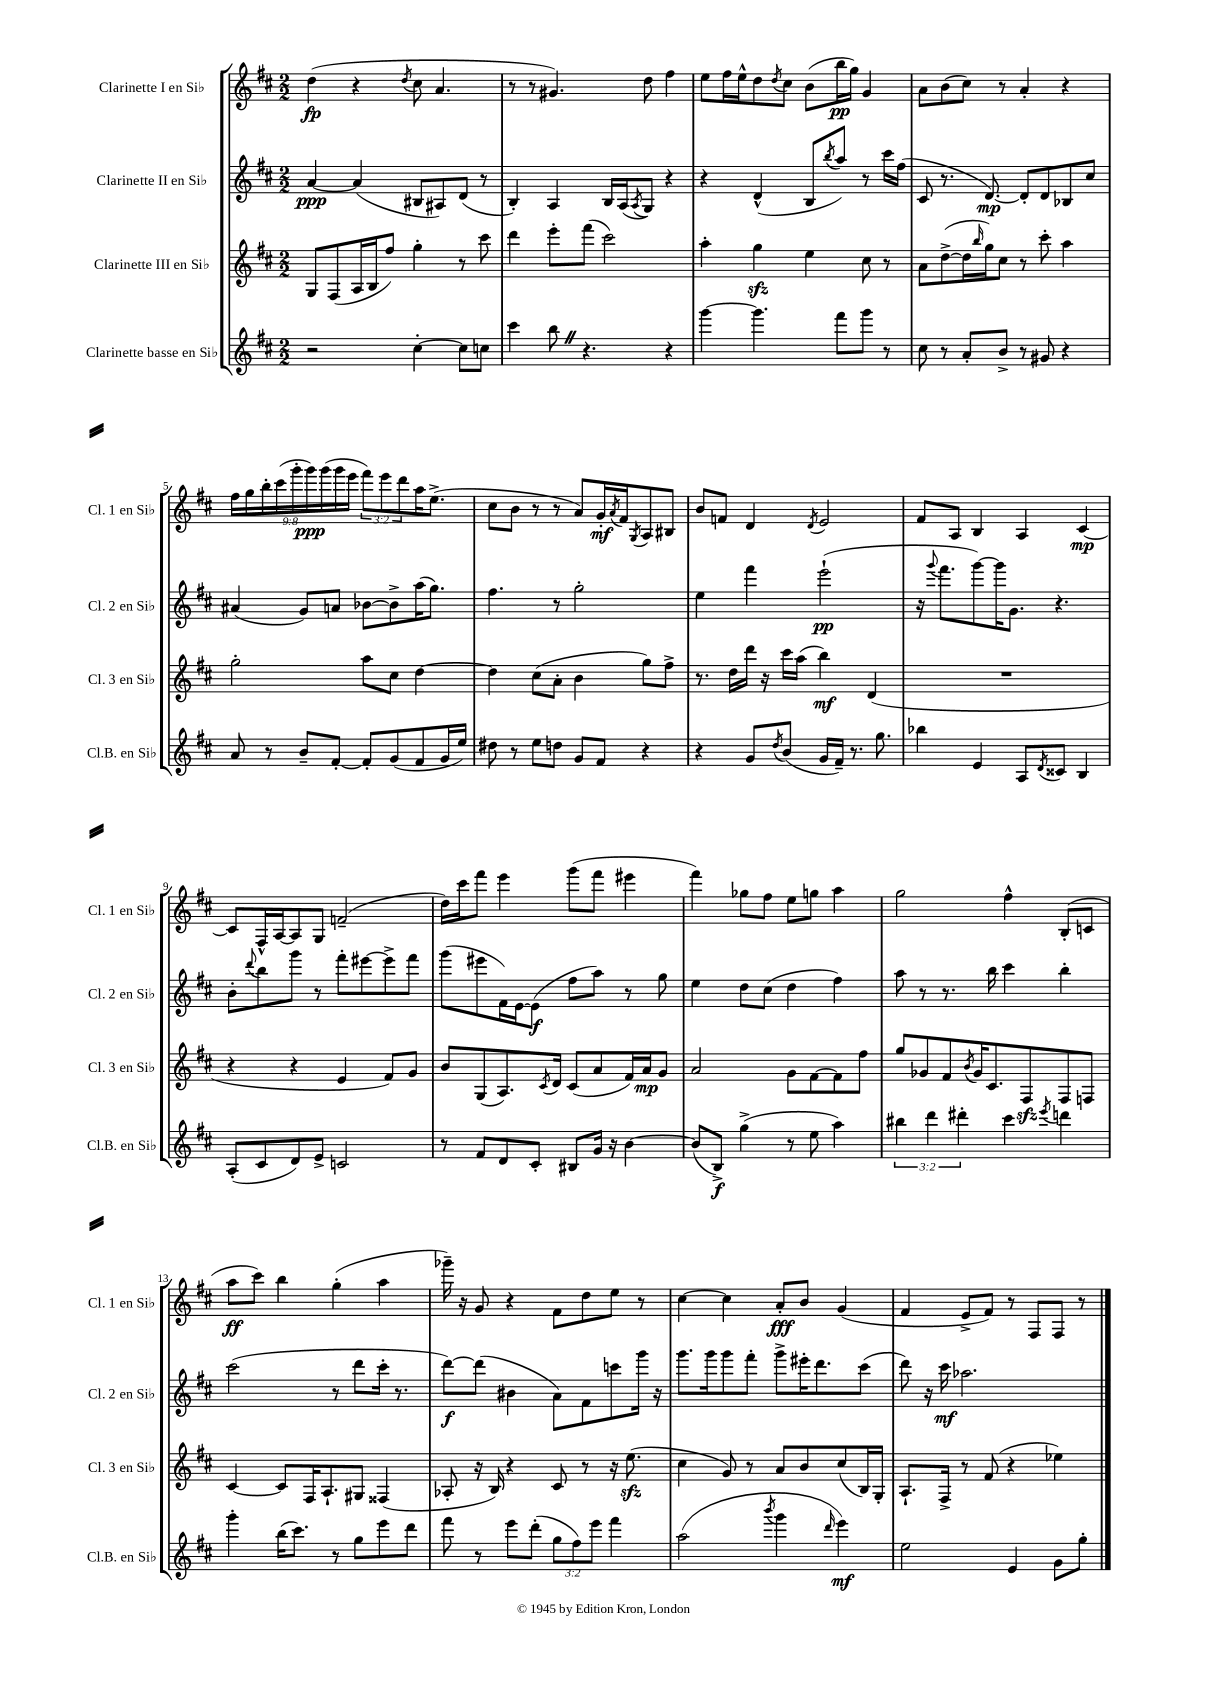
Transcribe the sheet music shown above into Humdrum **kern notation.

**kern	**dynam	**kern	**dynam	**kern	**dynam	**kern	**dynam
*part4	*part4	*part3	*part3	*part2	*part2	*part1	*part1
*staff4	*staff4	*staff3	*staff3	*staff2	*staff2	*staff1	*staff1
*I"Clarinette basse en Si♭	*	*I"Clarinette III en Si♭	*	*I"Clarinette II en Si♭	*	*I"Clarinette I en Si♭	*
*I'Cl.B. en Si♭	*	*I'Cl. 3 en Si♭	*	*I'Cl. 2 en Si♭	*	*I'Cl. 1 en Si♭	*
*clefG2	*	*clefG2	*	*clefG2	*	*clefG2	*
*k[f#c#]	*	*k[f#c#]	*	*k[f#c#]	*	*k[f#c#]	*
*M2/2	*	*M2/2	*	*M2/2	*	*M2/2	*
=1	=1	=1	=1	=1	=1	=1	=1
2r	.	8G/L	.	[4a/	ppp	(4dd\	fp
.	.	(8F#/	.	.	.	.	.
.	.	16A/L	.	(4a/]	.	4r	.
.	.	16B/J	.	.	.	.	.
.	.	8ff#/J)	.	.	.	.	.
.	.	.	.	.	.	8qdd/	.
[4cc#'\	.	4gg'\	.	8B#X/L	.	8cc#\	.
.	.	.	.	8A#X/)	.	4.a/	.
8cc#\L]	.	8r	.	(8d/J	.	.	.
8ccn\J	.	8ccc#\	.	8r	.	.	.
=2	=2	=2	=2	=2	=2	=2	=2
4ccc#\	.	4ddd\	.	4B'/)	.	8r	.
.	.	.	.	.	.	8r	.
8bbZ\	.	8eee'\L	.	4A/	.	4.g#X/)	.
4.r	.	(8fff#\J	.	.	.	.	.
.	.	2ccc#\)	.	16B/LL	.	.	.
.	.	.	.	(16A/J	.	.	.
.	.	.	.	8qA/	.	.	.
.	.	.	.	8G/J)	.	8dd\	.
4r	.	.	.	4r	.	4ff#\	.
=3	=3	=3	=3	=3	=3	=3	=3
[4ggg\	.	4aa'\	.	4r	.	8ee\L	.
.	.	.	.	.	.	16ff#\L	.
.	.	.	.	.	.	16ee^^\J	.
4.ggg\]	.	4ggzz\	.	(4d^^/	.	8dd\	.
.	.	.	.	.	.	8qdd/	.
.	.	.	.	.	.	8cc#\J	.
.	.	4ee\	.	8B/L	.	(8b\L	.
.	.	.	.	8qbb/	.	.	.
8fff#\L	.	.	.	8aa/J)	.	16bb\L	pp
.	.	.	.	.	.	16gg\JJ)	.
8ggg\J	.	8cc#\	.	8r	.	4g/	.
8r	.	8r	.	16ccc#\LL	.	.	.
.	.	.	.	(16ff#\JJ	.	.	.
=4	=4	=4	=4	=4	=4	=4	=4
8cc#\	.	8a\L	.	8c#/	.	8a\L	.
8r	.	([8dd^\	.	8.r	.	(8b\	.
8a'/L	.	16dd\L]	.	.	.	8cc#\J)	.
.	.	16qqbb/	.	.	.	.	.
.	.	16gg\J)	.	[8.d/)	mp	.	.
8b^/J	.	8cc#\J	.	.	.	8r	.
8r	.	8r	.	8d'/L]	.	4a'/	.
8g#X/	.	8ccc#'\	.	8d/	.	.	.
4r	.	4aa\	.	8B-X/	.	4r	.
.	.	.	.	8cc#/J	.	.	.
!!LO:LB:g=z
=5	=5	=5	=5	=5	=5	=5	=5
8a/	.	2gg'\	.	(4a#X/	.	18ff#\LL	.
.	.	.	.	.	.	18gg\	.
.	.	.	.	.	.	18bb'\	.
8r	.	.	.	.	.	.	.
.	.	.	.	.	.	(18ccc#\	.
.	.	.	.	.	.	18ggg'\	.
8b~/L	.	.	.	8g/L)	.	.	.
.	.	.	.	.	.	18ggg\)	ppp
.	.	.	.	.	.	(18ggg\	.
[8f#'/J	.	.	.	8an/J	.	.	.
.	.	.	.	.	.	18ggg\	.
.	.	.	.	.	.	18eee\JJ	.
8f#'/L]	.	8aa\L	.	[8b-X\L	.	12fff#\L)	.
.	.	.	.	.	.	12eee\	.
(8g/	.	8cc#\J	.	8b-^\]	.	.	.
.	.	.	.	.	.	12ddd\	.
8f#/	.	[4dd\	.	(16aa\K	.	16aa\K	.
.	.	.	.	8.gg\J)	.	(8.ee^\J	.
16g/L	.	.	.	.	.	.	.
16ee/JJ)	.	.	.	.	.	.	.
=6	=6	=6	=6	=6	=6	=6	=6
8dd#X\	.	4dd\]	.	4.ff#\	.	8cc#\L	.
8r	.	.	.	.	.	8b\J	.
8ee\L	.	(8cc#\L	.	.	.	8r	.
8ddn\J	.	8a'\J	.	8r	.	8r	.
8g/L	.	4b\	.	2gg'\	.	8a/L)	.
8f#/J	.	.	.	.	.	16g'/L	mf
.	.	.	.	.	.	8qa/	.
.	.	.	.	.	.	16f#/J	.
.	.	.	.	.	.	8qG/	.
4r	.	8gg\L)	.	.	.	8A/	.
.	.	8ff#^\J	.	.	.	8B#X/J	.
=7	=7	=7	=7	=7	=7	=7	=7
4r	.	8.r	.	4ee\	.	8b/L	.
.	.	.	.	.	.	8fn/J	.
.	.	16dd\LL	.	.	.	.	.
8g/L	.	16ddd\JJ	.	4fff#\	.	4d/	.
.	.	16r	.	.	.	.	.
8qdd/	.	.	.	.	.	.	.
(8b/J	.	16ccc#\LL	.	.	.	.	.
.	.	(16aa\JJ	.	.	.	.	.
.	.	.	.	.	.	8qd/	.
16g/LL	.	4bb\)	mf	(2eee`\	pp	2e/	.
16f#~/JJ)	.	.	.	.	.	.	.
8.r	.	.	.	.	.	.	.
.	.	(4d/	.	.	.	.	.
8.gg\	.	.	.	.	.	.	.
=8	=8	=8	=8	=8	=8	=8	=8
4bb-X\	.	1r	.	16r	.	8f#/L	.
.	.	.	.	8qqggg/	.	.	.
.	.	.	.	8.fff#\L	.	.	.
.	.	.	.	.	.	8A/J	.
4e/	.	.	.	[8ggg\)	.	4B/	.
.	.	.	.	16ggg\K]	.	.	.
.	.	.	.	8.g\J	.	.	.
8A/L	.	.	.	.	.	4A/	.
8qd/	.	.	.	.	.	.	.
8c##X/J	.	.	.	4.r	.	.	.
4B/	.	.	.	.	.	[4c#/	mp
!!LO:LB:g=z
=9	=9	=9	=9	=9	=9	=9	=9
(8A'/L	.	4r	.	8b'\L	.	8c#/L]	.
.	.	.	.	8qqddd/	.	.	.
8c#/	.	.	.	8bb\	.	16F#^^/L	.
.	.	.	.	.	.	[16A/J	.
8d/)	.	4r	.	8ggg\J	.	8A/]	.
8e^/J	.	.	.	8r	.	8G/J	.
2cn/	.	4e/	.	8fff#'\L	.	(2fn~/	.
.	.	.	.	[8eee#X\	.	.	.
.	.	8f#/L)	.	8eee#^\]	.	.	.
.	.	8g/J	.	8fff#\J	.	.	.
=10	=10	=10	=10	=10	=10	=10	=10
8r	.	8b/L	.	(8ggg\L	.	16dd\LL)	.
.	.	.	.	.	.	16ccc#\J	.
8f#/L	.	(8G/	.	8eee#X\	.	8fff#\J	.
8d/	.	8.A/)	.	16f#\L)	.	4eee\	.
.	.	.	.	[16e\J	.	.	.
8c#'/J	.	.	.	(8e\J]	f	.	.
.	.	8qc#/	.	.	.	.	.
.	.	16d/Jk	.	.	.	.	.
8B#X/L	.	(8c#/L	.	8ff#\L	.	(8ggg\L	.
16g/Jk	.	8a/	.	8aa\J)	.	8fff#\J	.
16r	.	.	.	.	.	.	.
[4b\	.	16f#/L)	.	8r	.	4eee#X\	.
.	.	16a/J	mp	.	.	.	.
.	.	8g/J	.	8gg\	.	.	.
=11	=11	=11	=11	=11	=11	=11	=11
(8b/L]	.	2a/	.	4ee\	.	4fff#\)	.
8B^/J)	f	.	.	.	.	.	.
(4gg^\	.	.	.	8dd\L	.	8gg-X\L	.
.	.	.	.	(8cc#\J	.	8ff#\J	.
8r	.	8g\L	.	4dd\	.	8ee\L	.
8ee\	.	[8f#\	.	.	.	8ggn\J	.
4aa\)	.	8f#\]	.	4ff#\)	.	4aa\	.
.	.	8ff#\J	.	.	.	.	.
=12	=12	=12	=12	=12	=12	=12	=12
6bb#X\	.	8gg/L	.	8aa\	.	2gg\	.
.	.	8g-X/	.	8r	.	.	.
6ddd\	.	.	.	.	.	.	.
.	.	8f#/	.	8.r	.	.	.
6ddd#X'\	.	.	.	.	.	.	.
.	.	8qb/	.	.	.	.	.
.	.	16g-/K	.	.	.	.	.
.	.	8.c#/	.	16bb\	.	.	.
4ccc#\	.	.	.	4ccc#\	.	4ff#^^\	.
.	.	8F#zz/	.	.	.	.	.
8qeee/	.	.	.	.	.	.	.
4dddn\	.	8F#/	.	4bb'\	.	(8B'/L	.
.	.	8Fn/J	.	.	.	8cn/J	.
!!LO:LB:g=z
=13	=13	=13	=13	=13	=13	=13	=13
4ggg'\	.	[4c#/	.	(2ccc#\	.	8aa\L	ff
.	.	.	.	.	.	8ccc#\J)	.
(16bb\KL	.	8c#/L]	.	.	.	4bb\	.
8.ccc#\J)	.	.	.	.	.	.	.
.	.	16F#/K	.	.	.	.	.
.	.	8.A`/	.	.	.	.	.
8r	.	.	.	8r	.	(4gg'\	.
8gg\L	.	8G#X/J	.	8ddd\L	.	.	.
8eee\	.	(4F##X/	.	16ccc#'\Jk	.	4aa\	.
.	.	.	.	8.r	.	.	.
8ddd\J	.	.	.	.	.	.	.
=14	=14	=14	=14	=14	=14	=14	=14
8fff#\	.	8A-X'/	.	[8ddd\L)	f	16ggg-X~\)	.
.	.	.	.	.	.	16r	.
8r	.	16r	.	(8ddd\J]	.	8g/	.
.	.	16B/)	.	.	.	.	.
8eee\L	.	4r	.	4b#X\	.	4r	.
(8ddd'\J	.	.	.	.	.	.	.
12gg\L	.	8c#/	.	8a\L)	.	8f#\L	.
12ff#\)	.	.	.	.	.	.	.
.	.	8r	.	8f#\	.	8dd\	.
12eee\J	.	.	.	.	.	.	.
4fff#\	.	16r	.	8cccn\	.	8ee\J	.
.	.	(8.eezz\	.	.	.	.	.
.	.	.	.	16ggg\Jk	.	8r	.
.	.	.	.	16r	.	.	.
=15	=15	=15	=15	=15	=15	=15	=15
(2aa\	.	4cc#\	.	8.ggg\L	.	[4cc#\	.
.	.	.	.	16ggg\k	.	.	.
.	.	8g/)	.	8ggg\	.	4cc#\]	.
.	.	8r	.	8fff#'\J	.	.	.
8qbbb/	.	.	.	.	.	.	.
4ggg\	.	8a/L	.	8ggg^\L	.	8a'/L	fff
.	.	8b/	.	16eee#X'\K	.	8b/J	.
.	.	.	.	8.ddd\	.	.	.
16qqddd/	.	.	.	.	.	.	.
4eee\)	mf	(8cc#/	.	.	.	(4g/	.
.	.	16B/L)	.	(8ccc#\J	.	.	.
.	.	16G'/JJ	.	.	.	.	.
=16	=16	=16	=16	=16	=16	=16	=16
2ee\	.	8.A`/L	.	8ddd\)	.	4f#/	.
.	.	.	.	16r	.	.	.
.	.	16F#^/Jk	.	16ccc#\	mf	.	.
.	.	8r	.	2.aa-X\	.	8e^/L	.
.	.	(8f#/	.	.	.	8f#/J)	.
4e/	.	4r	.	.	.	8r	.
.	.	.	.	.	.	8F#/L	.
8g\L	.	4ee-X\)	.	.	.	8F#/J	.
8gg'\J	.	.	.	.	.	8r	.
==	==	==	==	==	==	==	==
*-	*-	*-	*-	*-	*-	*-	*-
